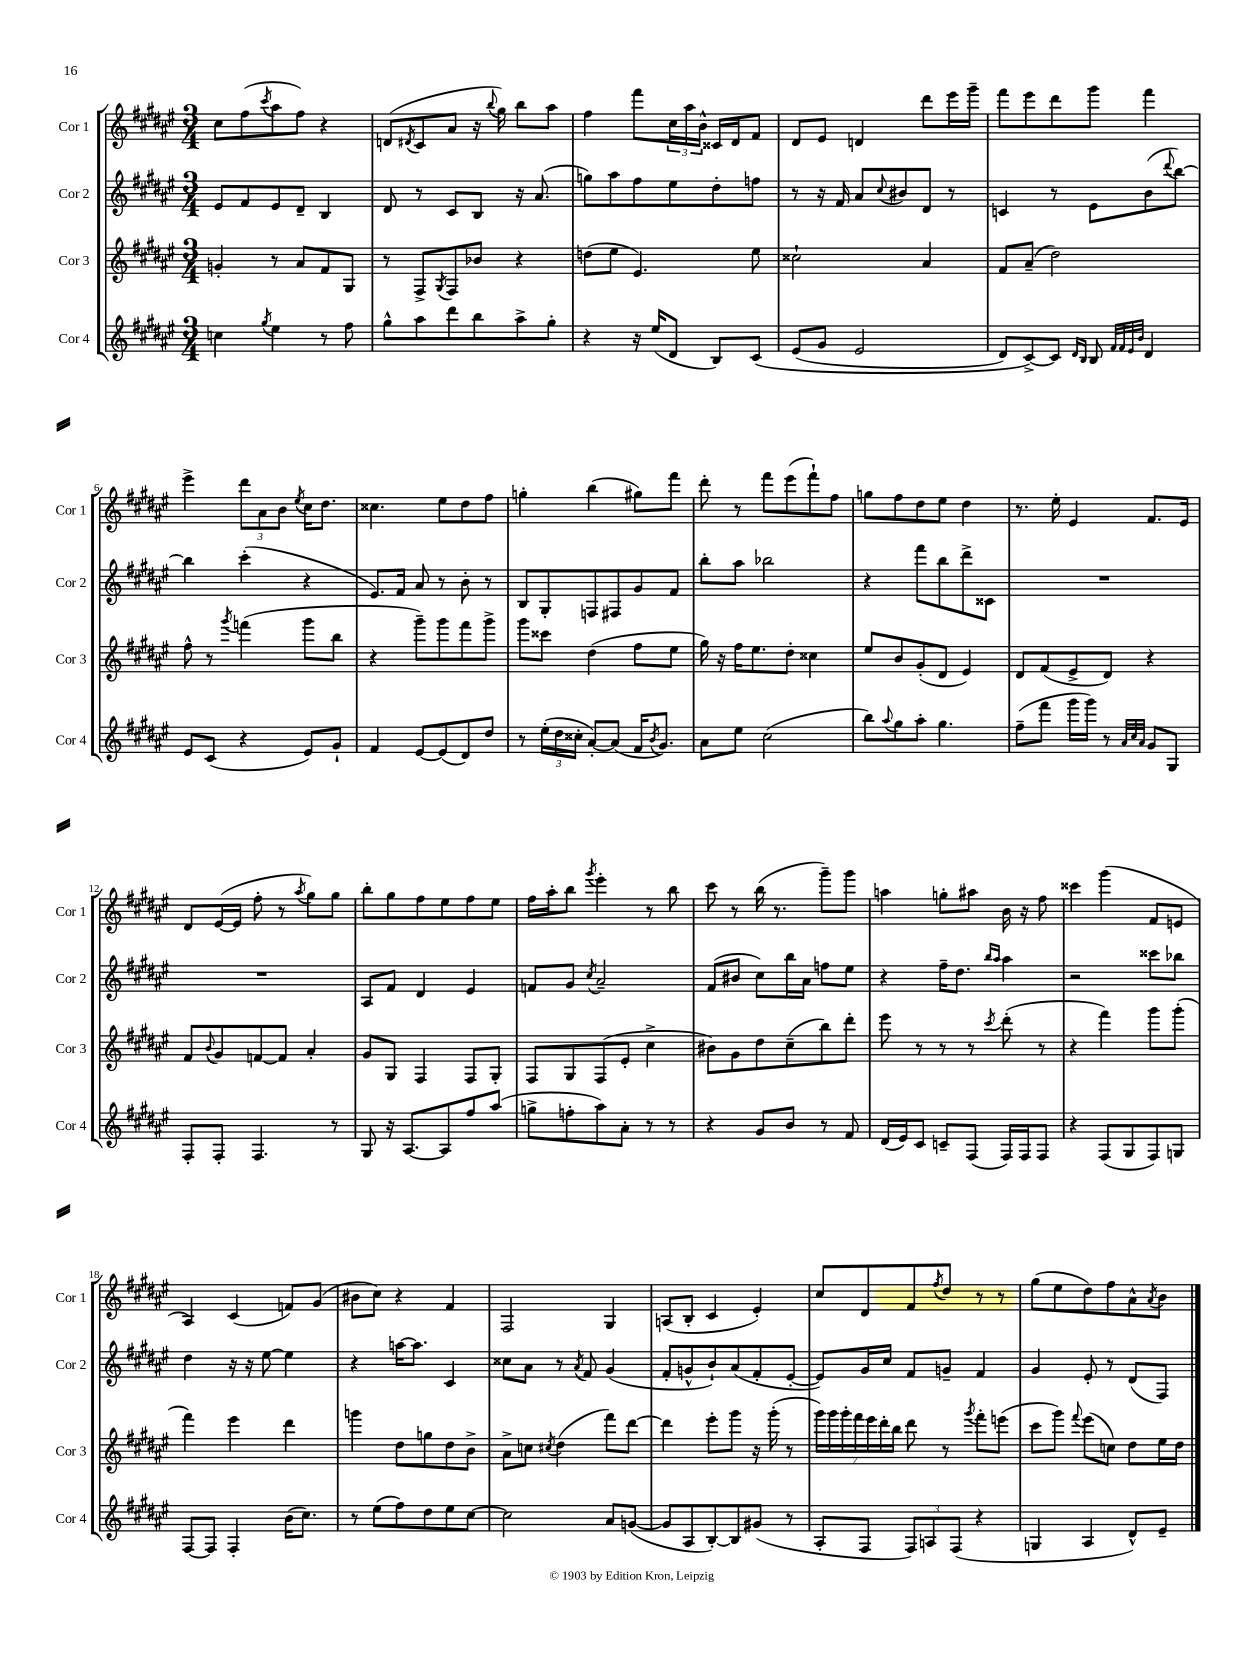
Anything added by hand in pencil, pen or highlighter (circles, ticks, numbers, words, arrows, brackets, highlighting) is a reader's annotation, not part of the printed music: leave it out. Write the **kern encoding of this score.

**kern	**kern	**kern	**kern
*staff4	*staff3	*staff2	*staff1
*clefG2	*clefG2	*clefG2	*clefG2
*k[f#c#g#d#a#e#]	*k[f#c#g#d#a#e#]	*k[f#c#g#d#a#e#]	*k[f#c#g#d#a#e#]
*M3/4	*M3/4	*M3/4	*M3/4
4cc\	4g'/	8e#/L	8cc#\L
.	.	8f#/	(8ff#\
8qgg#/	.	.	8qccc#/
4ee#\	8r	8e#/	8aa#\
.	8a#/L	8d#~/J	8ff#\J)
8r	8f#/	4B/	4r
8ff#\	8G#/J	.	.
=	=	=	=
8gg#^^\L	8r	8d#/	(8d/L
.	.	.	8qd#/
8aa#\	8F#^/L	8r	8c#/
.	8qG#/	.	.
8ddd#\	8F#/	8c#/L	8a#/J
8bb\	8b-/J	8B/J	16r
.	.	.	8qqbb/
.	.	.	16gg#\)
8aa#^\	4r	16r	8bb\L
.	.	(8.a#/	.
8gg#'\J	.	.	8aa#\J
=	=	=	=
4r	(8dd\L	8gg\L)	4ff#\
.	8ee#\J	8aa#\	.
16r	4.e#/)	8ff#\	8fff#\L
(16ee#/LK	.	.	.
8d#/J	.	8ee#\	24cc#\L
.	.	.	24aa#\
.	.	.	24b^^\JJ
8B/L)	.	8dd#'\	16c##/LL
.	.	.	16d#/J
&(8c#/J	8ee#\	8ff\J	8f#/J
=	=	=	=
(8e#/L	2cc##`\	8r	8d#/L
8g#/J	.	16r	8e#/J
.	.	16f#/	.
2e#/	.	8a#/L	4d/
.	.	8qqcc#/	.
.	.	8b#/	.
.	4a#/	8d#/J	8ddd#\L
.	.	8r	16eee#\L
.	.	.	16ggg#~\JJ
=	=	=	=
8d#/L)	8f#/L	4c/	8fff#\L
[8c#^/&)	(8a#~/J	.	8eee#\
8c#/]J	2dd#\)	8r	8ddd#\
16qqd#/LL	.	.	.
16qqB/JJ	.	.	.
8B/	.	8e#\L	8ggg#\J
32qqf#/LLL	.	.	.
32qqf#/	.	.	.
32qqe#/	.	.	.
32qqb/JJJ	.	.	.
4d#/	.	(8b\	4fff#\
.	.	8qqddd#/	.
.	.	[8bb\J)	.
=	=	=	=
8e#/L	8ff#^^\	4bb\]	4eee#^\
(8c#/J	8r	.	.
.	8qggg#/	.	.
4r	(4fff\	(4ccc#'\	12ddd#\L
.	.	.	12a#\
.	.	.	12b\J
.	.	.	8qee#/
8e#/L)	8ggg#\L	4r	16cc#\LK
.	.	.	8.dd#\J
8g#`/J	8bb\J	.	.
=	=	=	=
4f#/	4r	8.e#/L)	4.cc##\
.	.	16f#/Jk	.
[8e#/L	8ggg#~\L)	8a#/	.
(8e#/]	8ggg#\	8r	8ee#\L
8d#/)	8fff#\	8b'\	8dd#\
8dd#/J	8ggg#^\J	8r	8ff#\J
=	=	=	=
8r	8ggg#\L	8B/L	4gg'\
(24ee#'\LL	8ccc##\J	8G#'/	.
24dd#\	.	.	.
24cc##'\JJ	.	.	.
[8a#'/L)	(4dd#\	8F/	(4bb\
(8a#/]J	.	8F#/	.
16f#/LK	8ff#\L	8g#/	8gg#\L)
8qb/	.	.	.
8.g#/J)	.	.	.
.	8ee#\J	8f#/J	8fff#\J
=	=	=	=
8a#\L	16gg#\)	8bb'\L	8ddd#'\
.	16r	.	.
8ee#\J	16ff#\LK	8aa#\J	8r
.	8.ee#\	.	.
(2cc#\	.	2bb-\	8fff#\L
.	8dd#'\J	.	(8eee#\
.	4cc##\	.	8fff#`\)
.	.	.	8ff#\J
=	=	=	=
8bb\L)	8ee#/L	4r	8gg\L
8qqaa#/	.	.	.
8gg#\	8b/	.	8ff#\
8aa#'\J	(8g#'/	8fff#\L	8dd#\
4.gg#\	8d#/J	8bb\	8ee#\J
.	4e#/)	8ddd#^\	4dd#\
.	.	8c##\J	.
=	=	=	=
(8ff#~\L	8d#/L	2.r	8.r
8fff#\J	(8f#/	.	.
.	.	.	16ee#'\
16ggg#\LL	8e#^/	.	4e#/
16ggg#\JJ)	.	.	.
8r	8d#/J)	.	.
32qqa#/LLL	.	.	.
32qqcc#/	.	.	.
32qqa#/JJJ	.	.	.
8g#/L	4r	.	8.f#/L
8G#/J	.	.	.
.	.	.	16e#/Jk
=	=	=	=
8F#'/L	8f#/L	2.r	8d#/L
.	8qqb/	.	.
8F#'/J	8g#/	.	([16e#/L
.	.	.	16e#/]JJ
4.F#/	[8f/	.	8ff#'\
.	8f/]J	.	8r
.	.	.	8qaa#/
.	4a#'/	.	8gg#\L)
8r	.	.	8gg#\J
=	=	=	=
8G#/	8g#/L	8A#/L	8bb'\L
16r	8G#/J	8f#/J	8gg#\
[8.A#/L	.	.	.
.	4F#/	4d#/	8ff#\
8A#/]	.	.	8ee#\
8ff#/	8F#/L	4e#/	8ff#\
(8aa#/J	8G#'/J	.	8ee#\J
=	=	=	=
8gg^\L	8F#/L	8f/L	16ff#\LL
.	.	.	16aa#'\J
8ff'\	8G#/	8g#/J	8bb\J
.	.	8qcc#/	8qggg#/
8aa#\)	(8F#/	2a#~/	4eee#'\
8a#'\J	8e#'/J	.	.
8r	4cc#^\	.	8r
8r	.	.	8bb\
=	=	=	=
4r	8b#\L)	(8f#/L	8ccc#\
.	8g#\	8b#/J	8r
8g#/L	8dd#\	8cc#\L)	(16bb\
.	.	.	8.r
8b/J	(8cc#~\	16bb\L	.
.	.	16a#\JJ	.
8r	8bb\)	8ff\L	8ggg#~\L)
8f#/	8ddd#'\J	8ee#\J	8ggg#\J
=	=	=	=
(16d#/LL	8eee#\	4r	4aa\
16e#/J)	.	.	.
8c#/J	8r	.	.
8c~/L	8r	16ff#~\LK	8gg'\L
.	.	8.dd#\J	.
(8F#/J	8r	.	8aa#\J
.	.	16qqbb/LL	.
.	8qccc#/	16qqaa#/JJ	.
16F#/LL)	(8ddd#'\	4aa#\	16b\
16F#/J	.	.	16r
8F#/J	8r	.	8ff#\
=	=	=	=
4r	4r	2r	4ccc##\
(8F#/L	4fff#\)	.	(4ggg#\
8G#/	.	.	.
8F#/)	8ggg#\L	8ccc##\L	8f#/L
8G/J	(8ggg#'\J	8bb-\J	8e/J
=	=	=	=
[8F#/L	4fff#\)	4dd#\	4A#/)
8F#/]J	.	.	.
4F#'/	4eee#\	16r	(4c#/
.	.	16r	.
.	.	[8ee#\	.
(16b\LK	4ddd#\	4ee#\]	8f/L)
8.cc#\J)	.	.	.
.	.	.	(8g#/J
=	=	=	=
8r	4ggg\	4r	8b#\L
(8ee#\L	.	.	8cc#\J)
8ff#\)	8dd#\L	[16aa\LK	4r
.	.	8.aa\]J	.
8dd#\	8gg\	.	.
8ee#\	8dd#\	4c#/	4f#/
[8cc#\J	8b^\J	.	.
=	=	=	=
2cc#\]	8a#^\L	8cc##\L	2F#/
.	8cc\J	8a#\J	.
.	8qcc#/	.	.
.	(4dd#\	8r	.
.	.	8qa#/	.
.	.	8f#/	.
8a#/L	8fff#\L)	(4g#/	4G#/
([8g/J	[8ddd#\J	.	.
=	=	=	=
8g/]L	4ddd#\]	8f#'/L	(8A/L
8A#/	.	8g^^/	8B'/J
[8B'/)	8eee#'\L	8b`/)	4c#/
8B/]	8ggg#\J	(8a#/	.
(8g#/J	16r	8f#'/	4e#'/)
.	(16ggg#'\	.	.
8r	8r	[8e#'/J	.
=	=	=	=
8A#'/L	28ggg#\LL)	8e#/]L)	8cc#/L
.	28ggg#\	.	.
.	28ggg#'\	.	.
.	28fff#\	.	.
8F#/J	.	16g#/L	8d#/
.	28eee#\	.	.
.	28ddd#'\	.	.
.	.	16cc#/JJ	.
.	28bb\JJ	.	.
12F#/L)	8ddd#\	8f#/L	8f#/
12A/	.	.	.
.	.	.	8qff#/
.	8r	8g~/J	8dd#/J
(12F#/J	.	.	.
.	8qggg#/	.	.
4r	8fff#'\L	4f#/	8r
.	(8eee\J	.	8r
=	=	=	=
4G/	8ccc#\L	4g#/	(8gg#\L
.	8ggg#\J)	.	8ee#\
.	8qqfff#/	.	.
4A#/	(8eee#\L	8e#'/	8dd#\)
.	8cc\J)	8r	8ff#\
8d#^^/L)	8dd#\L	(8d#/L	8a#^^\
.	.	.	8qa#/
8e#~/J	16ee#\L	8F#/J)	8b\J
.	16dd#\JJ	.	.
==	==	==	==
*-	*-	*-	*-
